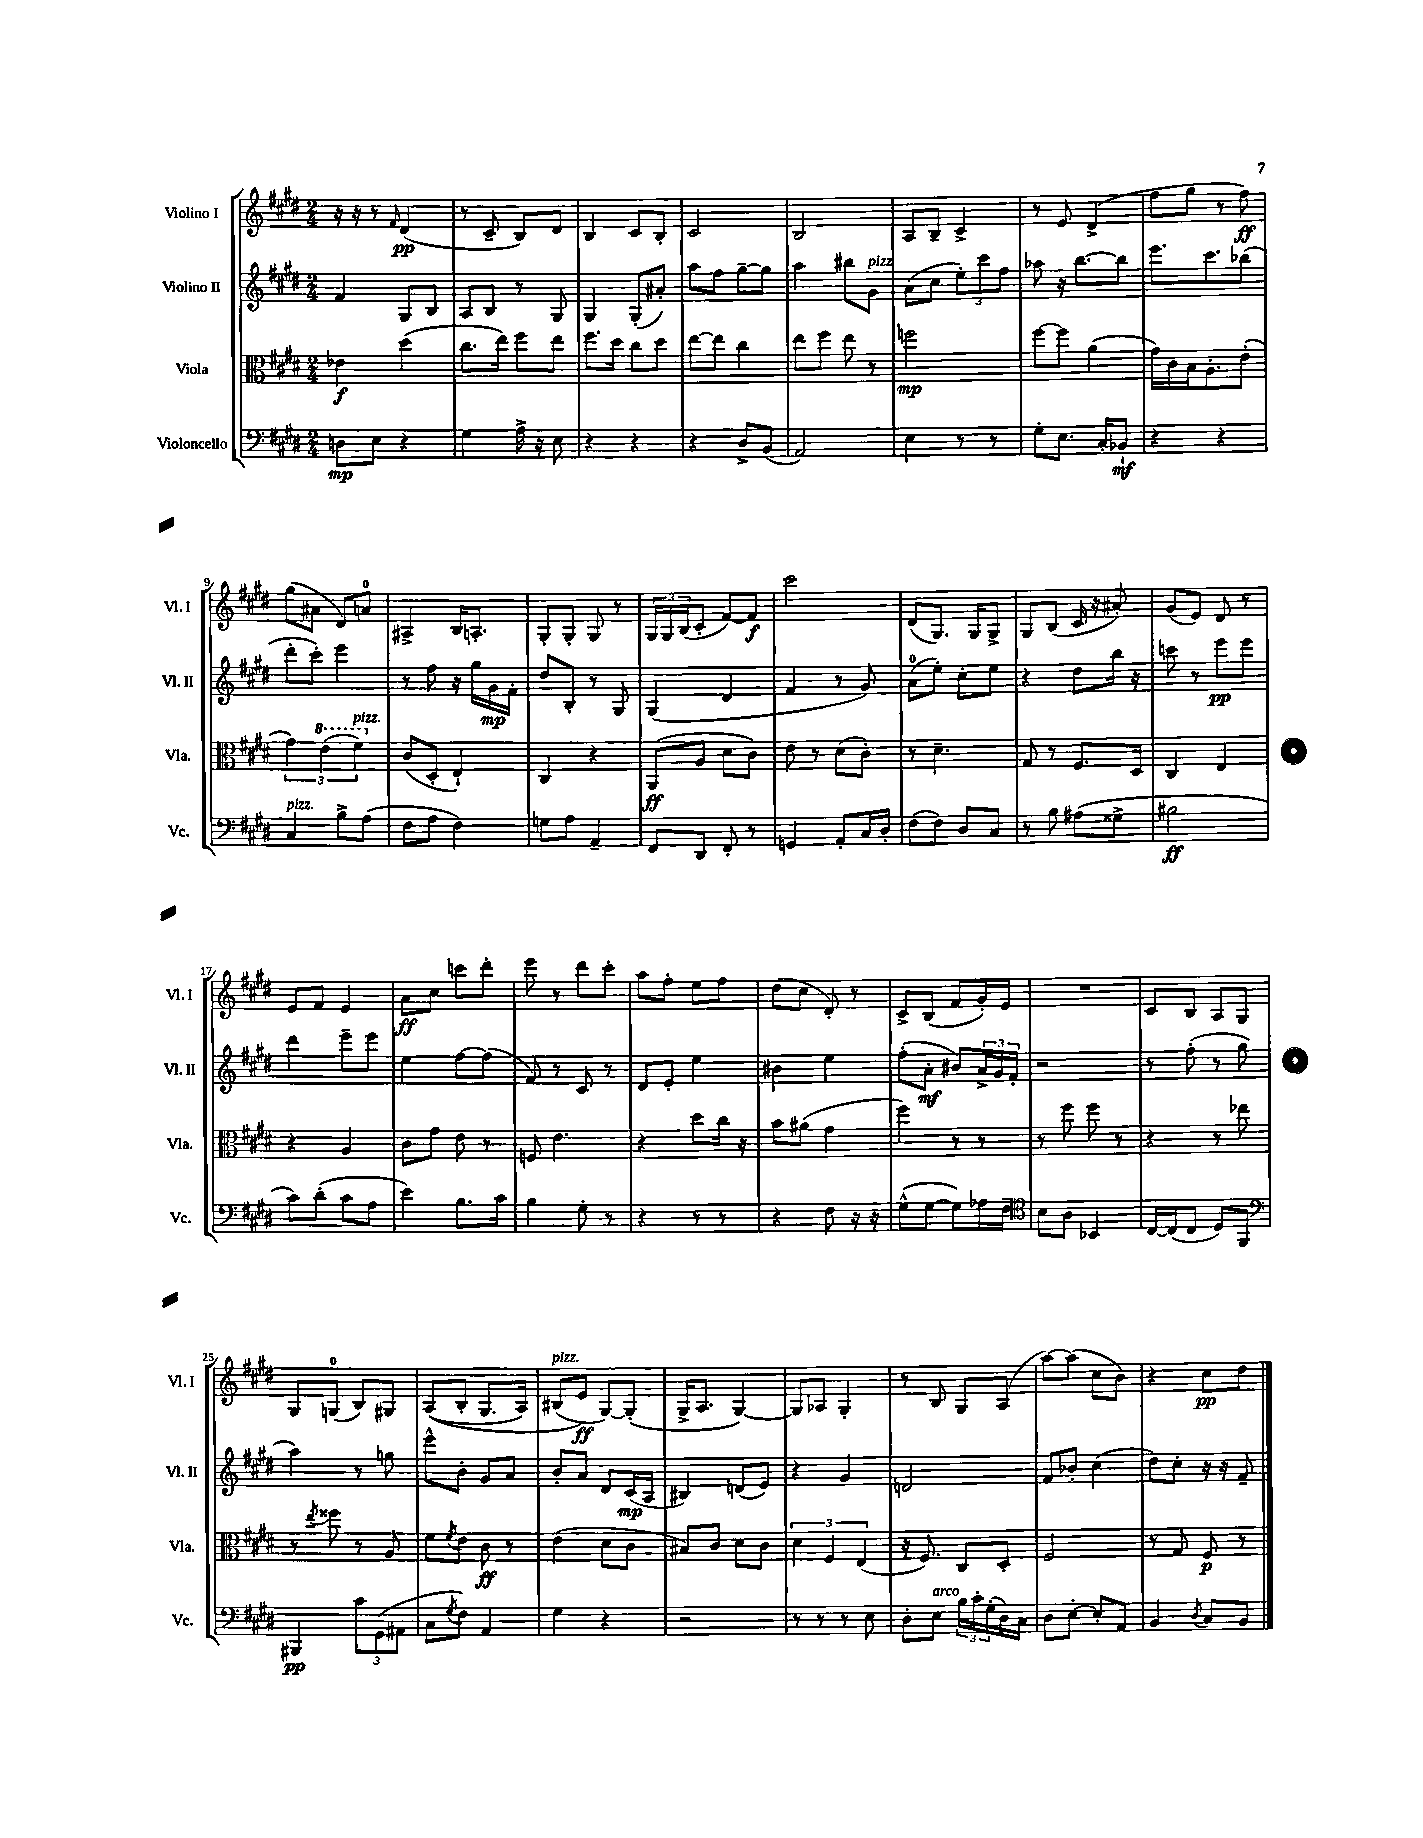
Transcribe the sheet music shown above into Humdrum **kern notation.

**kern	**kern	**kern	**kern
*staff4	*staff3	*staff2	*staff1
*clefF4	*clefC3	*clefG2	*clefG2
*k[f#c#g#d#]	*k[f#c#g#d#]	*k[f#c#g#d#]	*k[f#c#g#d#]
*M2/4	*M2/4	*M2/4	*M2/4
8D	4e-	4f#	16r
.	.	.	16r
8E	.	.	8r
.	.	.	16qqf#
4r	(4dd#	8G#	(4d#
.	.	8B	.
=	=	=	=
4G#	8.cc#	8A	8r
.	.	8B	8c#~
.	16ee)	.	.
16A^	8ff#	8r	8B)
16r	.	.	.
8E	8ee	8G#	8d#
=	=	=	=
4r	8.ff#	4G#	4B
.	16dd#	.	.
4r	8cc#	(8G#'	8c#
.	8dd#	8a#')	8B'
=	=	=	=
4r	[8ee	8aa	2c#
.	8ee]	8ff#	.
8D#^	4cc#	[8gg#~	.
(8BB	.	8gg#]	.
=	=	=	=
2AA)	8ee	4aa	2B
.	8ff#	.	.
.	8ee	8bb#	.
.	8r	8g#	.
=	=	=	=
4E	2ff	(8a	8A
.	.	8cc#	8B~
8r	.	12ee')	4c#^
.	.	12ccc#	.
8r	.	.	.
.	.	12ff#	.
=	=	=	=
8G#'	[8ff#	8aa-	8r
8.E	8ff#]	16r	8e
.	.	[8.bb	.
.	(4a	.	(4d#^
16C#'	.	.	.
8BB-`	.	8bb]	.
=	=	=	=
4r	16g#)	8.eee	8ff#
.	16c#	.	.
.	16B	.	8gg#
.	8.A'	8.ccc#	.
4r	.	.	8r
.	(8e'	(8bb-	8ff#)
=	=	=	=
4C#	6g#)	8ddd#'	(8gg#
.	.	8ccc#')	8a#
.	(6ee	.	.
8B^	.	4eee	8d#)
.	6ff#)	.	.
(8A	.	.	8a
=	=	=	=
8F#	(8c#	8r	4A#^
8A	8D#'	8ff#	.
4F#)	4E`)	16r	16B
.	.	16gg#	8.A'
.	.	16g#	.
.	.	16f#'	.
=	=	=	=
8G	4C#	8dd#	8G#'
8A	.	8B'	8G#'
4AA~	4r	8r	8G#
.	.	8G#	8r
=	=	=	=
8FF#	(8AA	(4G#	24G#
.	.	.	24G#
.	.	.	(24B
8DD#	8A	.	8c#'
8FF#'	8d#	4d#	[8f#)
8r	8c#)	.	8f#]
=	=	=	=
4GG	8e	4f#	2ccc#
.	8r	.	.
8AA'	(8d#	8r	.
16C#	8c#')	8g#)	.
16D#'	.	.	.
=	=	=	=
(8F#	8r	(8a	(8d#
8F#)	4.d#~	8ee')	8.G#)
8D#	.	8cc#'	.
.	.	.	16G#
8C#	.	8ee	8G#^
=	=	=	=
8r	8G#	4r	8G#
8B	8r	.	(8B
(8A#	8.F#	8dd#	16c#
.	.	.	16r
8G##^	.	16bb	8a#')
.	16D#	16r	.
=	=	=	=
2B#	4C#	8ccc	(8g#
.	.	8r	8e)
.	4E	8eee	8d#
.	.	8eee	8r
=	=	=	=
8c#)	4r	4ddd#	8e
(8d#'	.	.	8f#
8c#	4A	8eee~	4e
8A	.	8eee	.
=	=	=	=
4e)	8c#	4ee	8a
.	8g#	.	8cc#
8.B	8e	[8ff#	8ccc
.	8r	(8ff#]	8ddd#'
16c#	.	.	.
=	=	=	=
4B	8F	8f#)	8eee
.	4.e	8r	8r
8G#'	.	8c#	8ddd#
8r	.	8r	8ccc#'
=	=	=	=
4r	4r	8d#	8aa
.	.	8e'	8ff#'
8r	8dd#	4ee	8ee
8r	16cc#	.	8ff#
.	16r	.	.
=	=	=	=
4r	8b	4b#	(8dd#
.	(8a#	.	8cc#
8F#	4g#	4ee	8d#')
16r	.	.	8r
16r	.	.	.
=	=	=	=
(8G#^^	4ff#)	(8ff#'	8c#^
[8G#	.	8a'	(8B
8G#])	8r	8b#)	8f#
16A-	8r	24a^	16g#')
.	.	24g#	.
16F#~	.	.	16e
.	.	24f#'	.
=	=	=	=
*clefC4	*	*	*
8B	8r	2r	2r
8A	8ff#	.	.
4BB-	8ff#	.	.
.	8r	.	.
=	=	=	=
[16C#	4r	8r	8c#
(16C#]	.	.	.
8C#	.	(8ff#'	8B
8D#)	8r	8r	8A
8FF#	8ee-	8gg#	8G#
=	=	=	=
*clefF4	*	*	*
4BBB#	8r	4aa)	8G#
.	8qee	.	.
.	8ff##	.	(8G
12c#	8r	8r	8B)
(12GG#	.	.	.
.	8A	8gg	8G#
12AA#	.	.	.
=	=	=	=
8C#	8f#	8eee^^	&((8A
8qG#	8qf#	.	.
8F#)	8e	8b'	8B'
4AA	8c#	8g#	8.G#
.	8r	8a	.
.	.	.	16A)
=	=	=	=
4G#	(4e	8b'	(8B#
.	.	8a	8e&)
4r	8d#	8d#	[8G#)
.	8c#	(16c#	(8G#']
.	.	16A	.
=	=	=	=
2r	8B#)	4B#)	16G#^
.	.	.	8.A
.	8c#	.	.
.	8d#	(8d	[4G#)
.	8c#	8e)	.
=	=	=	=
8r	6d#	4r	8G#]
8r	.	.	8A-
.	6F#	.	.
8r	.	4g#	4G#'
.	(6E	.	.
8E	.	.	.
=	=	=	=
8D#'	16r	2d	8r
.	8.F#)	.	.
8E	.	.	8B
24B	8C#	.	8G#
24c#'	.	.	.
(24G#'	.	.	.
16D#)	8D#'	.	(8A
16C#	.	.	.
=	=	=	=
8D#	2F#	8f#	[8aa)
[8E'	.	8b-'	(8aa]
8E']	.	(4cc#	8cc#
8AA	.	.	8b)
=	=	=	=
4BB	8r	8dd#)	4r
.	8G#	8cc#'	.
8qD#	.	.	.
8C#	8F#	16r	8cc#
.	.	16r	.
8BB	8r	8f#~	8dd#
==	==	==	==
*-	*-	*-	*-
